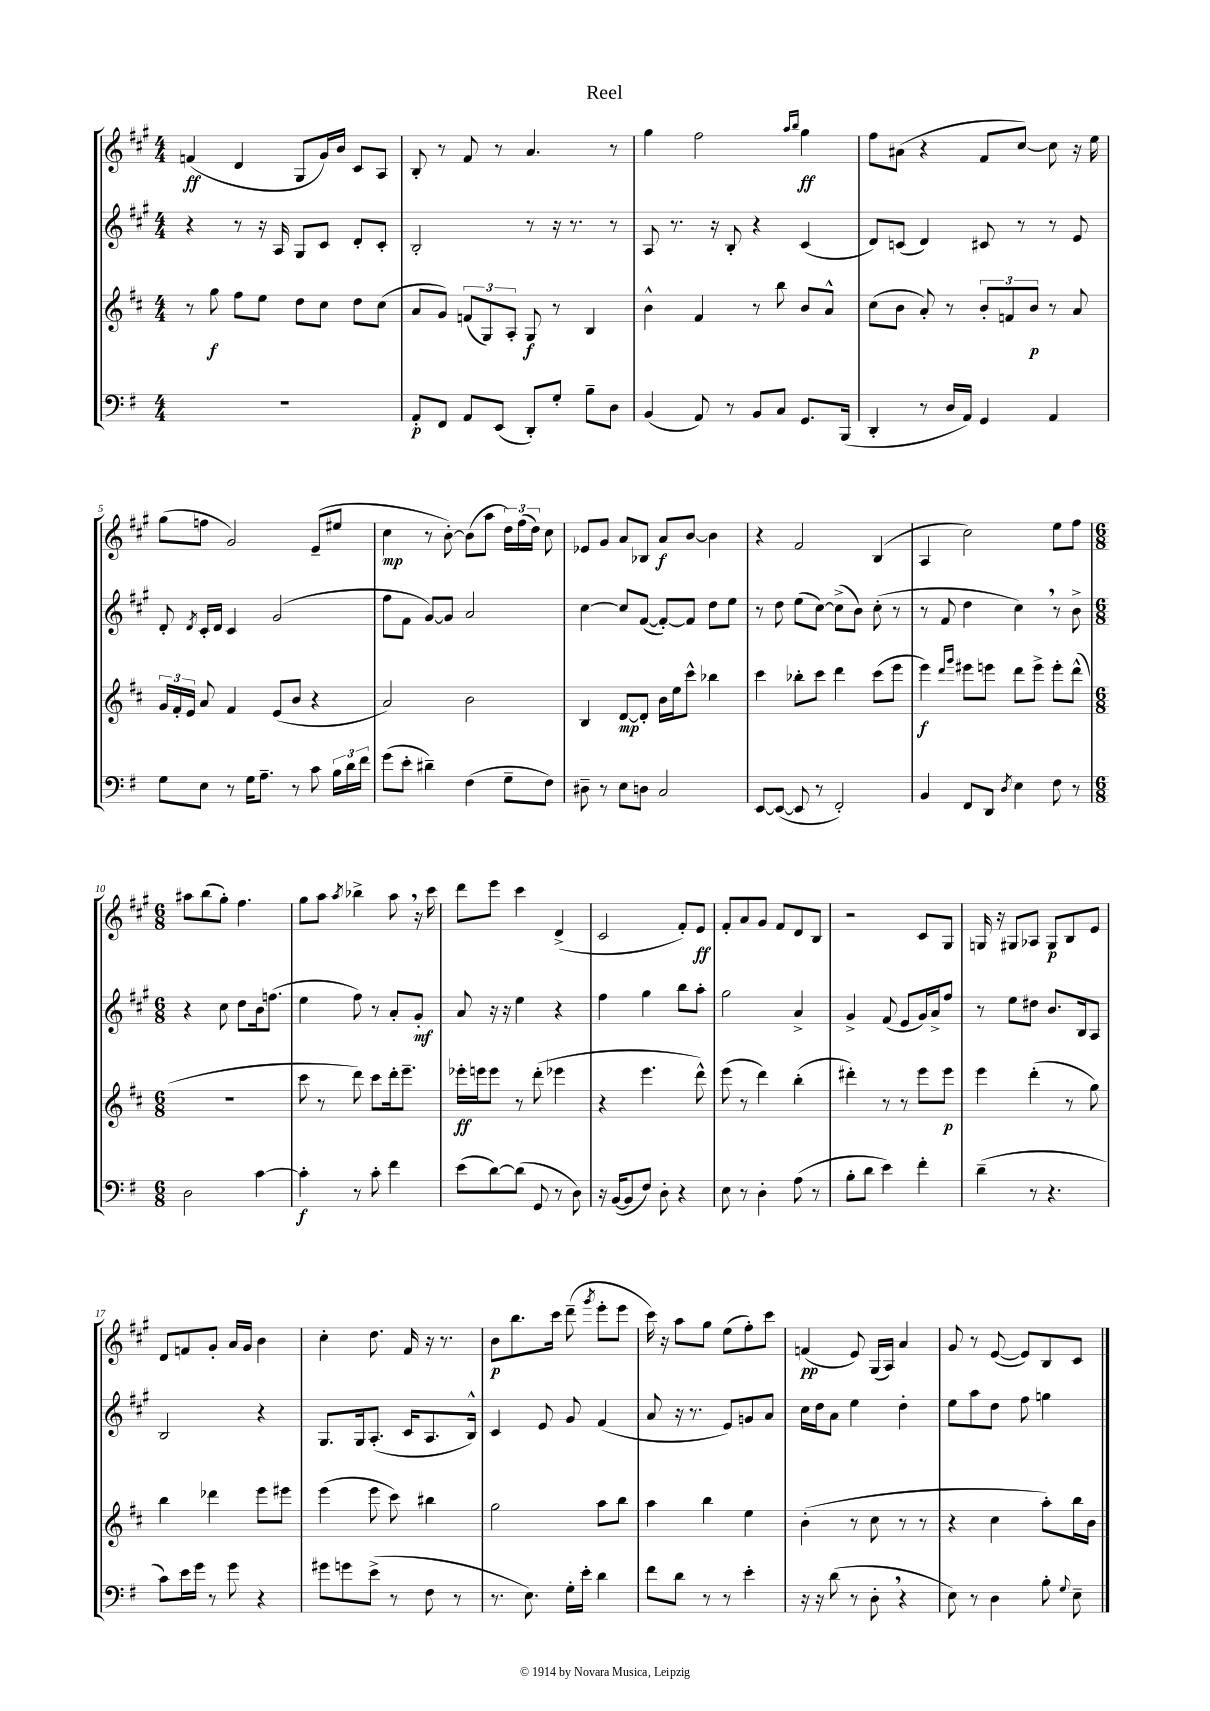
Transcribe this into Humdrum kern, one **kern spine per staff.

**kern	**dynam	**kern	**dynam	**kern	**dynam	**kern	**dynam
*part4	*part4	*part3	*part3	*part2	*part2	*part1	*part1
*staff4	*staff4	*staff3	*staff3	*staff2	*staff2	*staff1	*staff1
*clefF4	*	*clefG2	*	*clefG2	*	*clefG2	*
*k[f#]	*	*k[f#c#]	*	*k[f#c#g#]	*	*k[f#c#g#]	*
*M4/4	*	*M4/4	*	*M4/4	*	*M4/4	*
=1	=1	=1	=1	=1	=1	=1	=1
1r	.	8r	.	4r	.	(4fn/	ff
.	.	8gg\	f	.	.	.	.
.	.	8ff#\L	.	8r	.	4d/	.
.	.	8ee\J	.	16r	.	.	.
.	.	.	.	16A/	.	.	.
.	.	8dd\L	.	8G#/L	.	8G#/L	.
.	.	8cc#\J	.	8c#/J	.	16g#/L)	.
.	.	.	.	.	.	16b/JJ	.
.	.	8dd\L	.	8d'/L	.	8c#/L	.
.	.	(8cc#\J	.	8c#'/J	.	8A/J	.
=2	=2	=2	=2	=2	=2	=2	=2
8AA'/L	p	8a/L	.	2B'/	.	8B'/	.
8FF#/J	.	8g/J)	.	.	.	8r	.
8AA/L	.	(12fn/L	.	.	.	8f#/	.
.	.	12G/)	.	.	.	.	.
(8EE/J	.	.	.	.	.	8r	.
.	.	12A'/J	.	.	.	.	.
8DD'/L)	.	8G/	f	8r	.	4.a/	.
8G'/J	.	8r	.	16r	.	.	.
.	.	.	.	8.r	.	.	.
8B~\L	.	4B/	.	.	.	.	.
8D\J	.	.	.	8r	.	8r	.
=3	=3	=3	=3	=3	=3	=3	=3
(4BB/	.	4b^^\	.	8A/	.	4gg#\	.
.	.	.	.	8.r	.	.	.
8AA/)	.	4f#/	.	.	.	2ff#\	.
.	.	.	.	16r	.	.	.
8r	.	.	.	8B'/	.	.	.
8BB/L	.	8r	.	4r	.	.	.
8C/J	.	8bb\	.	.	.	.	.
.	.	.	.	.	.	16qqaa/LL	.
.	.	.	.	.	.	16qqbb/JJ	.
8.GG/L	.	8b/L	.	(4c#/	.	4gg#\	ff
.	.	8a^^/J	.	.	.	.	.
(16BBB/Jk	.	.	.	.	.	.	.
=4	=4	=4	=4	=4	=4	=4	=4
4DD'/	.	(8cc#\L	.	8d/L)	.	8ff#\L	.
.	.	8b\J	.	(8cn/J	.	(8a#X\J	.
8r	.	8a'/)	.	4d/)	.	4r	.
16D/LL	.	8r	.	.	.	.	.
16AA/JJ)	.	.	.	.	.	.	.
4GG/	.	12b'/L	.	8c#X/	.	8f#/L	.
.	.	12fn/	.	.	.	.	.
.	.	.	.	8r	.	[8cc#/J)	.
.	.	12b/J	p	.	.	.	.
4AA/	.	8r	.	8r	.	8cc#\]	.
.	.	8a/	.	8e/	.	16r	.
.	.	.	.	.	.	16ee\	.
!!LO:LB:g=z
=5	=5	=5	=5	=5	=5	=5	=5
8G\L	.	24g/LL	.	8d'/	.	(8gg#\L	.
.	.	24f#'/	.	.	.	.	.
.	.	24e/JJ	.	.	.	.	.
.	.	.	.	8qd/	.	.	.
8E\J	.	8a/	.	16c#'/LL	.	8ffn\J	.
.	.	.	.	16d/JJ	.	.	.
8r	.	4f#/	.	4c#/	.	2g#/)	.
16G\KL	.	.	.	.	.	.	.
8.A~\J	.	.	.	.	.	.	.
.	.	(8e/L	.	(2g#/	.	.	.
8r	.	8b/J	.	.	.	.	.
8c\	.	4r	.	.	.	(8e~/L	.
24B\LL	.	.	.	.	.	8ee#X/J	.
24d\	.	.	.	.	.	.	.
24f#\JJ	.	.	.	.	.	.	.
=6	=6	=6	=6	=6	=6	=6	=6
(8g\L	.	2a/)	.	8ff#\L	.	4cc#\	mp
8e'\J	.	.	.	8f#\J	.	.	.
4d#X~\)	.	.	.	[8g#/L)	.	8r	.
.	.	.	.	8g#/J]	.	[8b'\)	.
(4F#\	.	2b\	.	2a/	.	(8b\L]	.
.	.	.	.	.	.	8aa\J	.
8G~\L	.	.	.	.	.	24dd\LL)	.
.	.	.	.	.	.	(24ff#\	.
.	.	.	.	.	.	24dd\JJ)	.
8F#\J)	.	.	.	.	.	8cc#\	.
=7	=7	=7	=7	=7	=7	=7	=7
8D#X~\	.	4B/	.	[4cc#\	.	8e-X/L	.
8r	.	.	.	.	.	8g#/J	.
8E\L	.	[8d/L	mp	8cc#/L]	.	8a/L	.
8Dn\J	.	8d'/J]	.	([8f#/J	.	8B-X/J	.
2C/	.	16b\LL	.	8f#'/L_)	.	8a/L	f
.	.	16ee\J	.	.	.	.	.
.	.	8ccc#^^\J	.	8f#/J]	.	[8b/J	.
.	.	4bb-X\	.	8dd\L	.	4b\]	.
.	.	.	.	8ee\J	.	.	.
=8	=8	=8	=8	=8	=8	=8	=8
[8EE/L	.	4ccc#\	.	8r	.	4r	.
(8EE/J_	.	.	.	8dd\	.	.	.
8EE/]	.	8bb-X'\L	.	(8ee\L	.	2f#/	.
8r	.	8ccc#\J	.	[8cc#\J)	.	.	.
2FF#'/)	.	4ddd\	.	(8cc#^\L]	.	.	.
.	.	.	.	8b\J)	.	.	.
.	.	(8ccc#\L	.	(8cc#'\	.	(4B/	.
.	.	8eee\J	.	8r	.	.	.
=9	=9	=9	=9	=9	=9	=9	=9
4BB/	.	4eee\)	f	8r	.	4A/	.
.	.	.	.	8f#/	.	.	.
.	.	16qqddd/LL	.	.	.	.	.
.	.	16qqggg/JJ	.	.	.	.	.
8FF#/L	.	8eee#X\L	.	4dd\	.	2cc#\)	.
8DD/J	.	8eeen\J	.	.	.	.	.
8qD/	.	.	.	.	.	.	.
4E\	.	8ddd\L	.	4cc#,\)	.	.	.
.	.	8eee^\J	.	.	.	.	.
8F#\	.	8eee'\L	.	8r	.	8ee\L	.
8r	.	(8ddd^^\J	.	8b^\	.	8ff#\J	.
!!LO:LB:g=z
=10	=10	=10	=10	=10	=10	=10	=10
*M6/8	*	*M6/8	*	*M6/8	*	*M6/8	*
2D\	.	2.r	.	4r	.	8aa#X\L	.
.	.	.	.	.	.	(8bb\	.
.	.	.	.	8cc#\	.	8gg#'\J)	.
.	.	.	.	8dd\L	.	4.ff#\	.
[4c\	.	.	.	16b\k	.	.	.
.	.	.	.	(8.ffn\J	.	.	.
=11	=11	=11	=11	=11	=11	=11	=11
4c'\]	f	8ccc#\	.	4ee\	.	8gg#\L	.
.	.	8r	.	.	.	8aa\J	.
.	.	.	.	.	.	8qaa/	.
8r	.	8ddd\)	.	8ff#\)	.	4bb-X^\	.
8c'\	.	8ccc#\L	.	8r	.	.	.
4f#\	.	16ddd'\k	.	8a'/L	.	8aa,\	.
.	.	8.eee~\J	.	.	.	.	.
.	.	.	.	8g#'/J	mf	16r	.
.	.	.	.	.	.	16ccc#\	.
=12	=12	=12	=12	=12	=12	=12	=12
(8e\L	.	16eee-X'\LL	ff	8a/	.	8ddd\L	.
.	.	16eeen\J	.	.	.	.	.
[8d\)	.	8eee\J	.	16r	.	8eee\J	.
.	.	.	.	16r	.	.	.
(8d\J]	.	8r	.	4ee\	.	4ccc#\	.
8GG/	.	(8ddd'\	.	.	.	.	.
8r	.	4eee-X\	.	4r	.	(4d^/	.
8D\)	.	.	.	.	.	.	.
=13	=13	=13	=13	=13	=13	=13	=13
16r	.	4r	.	4ff#\	.	2c#/	.
([16BB/KL	.	.	.	.	.	.	.
8BB/]	.	.	.	.	.	.	.
8F#/J)	.	4.eee\	.	4gg#\	.	.	.
8D'\	.	.	.	.	.	.	.
4r	.	.	.	8bb\L	.	8f#'/L)	.
.	.	8ddd^^\)	.	8aa'\J	.	8e/J	ff
=14	=14	=14	=14	=14	=14	=14	=14
8E\	.	(8eee\	.	2gg#\	.	8f#'/L	.
8r	.	8r	.	.	.	8a/	.
4D'\	.	4ddd\)	.	.	.	8g#/J	.
.	.	.	.	.	.	8f#/L	.
(8A\	.	(4bb'\	.	4a^/	.	8d/	.
8r	.	.	.	.	.	8B/J	.
=15	=15	=15	=15	=15	=15	=15	=15
8B'\L	.	4ddd#X'\)	.	4g#^/	.	2r	.
8d\J	.	.	.	.	.	.	.
4e\)	.	8r	.	(8f#/	.	.	.
.	.	8r	.	8e/L	.	.	.
4f#'\	.	8eee\L	.	16g#/L)	.	8c#/L	.
.	.	.	.	16a^/J	.	.	.
.	.	8eee\J	p	8ff#/J	.	8G#/J	.
=16	=16	=16	=16	=16	=16	=16	=16
(4d~\	.	4eee\	.	8r	.	16Gn/	.
.	.	.	.	.	.	16r	.
.	.	.	.	8ee\L	.	8G#X/L	.
8r	.	(4ddd'\	.	8dd#X\J	.	8A-X/J	.
4.r	.	.	.	8.b/L	.	8G#/L	p
.	.	8r	.	.	.	8B/	.
.	.	.	.	16B/k	.	.	.
.	.	8gg\)	.	8A/J	.	8e/J	.
!!LO:LB:g=z
=17	=17	=17	=17	=17	=17	=17	=17
8c\L)	.	4bb\	.	2B/	.	8d/L	.
16e\L	.	.	.	.	.	8fn/	.
16g\JJ	.	.	.	.	.	.	.
8r	.	4ddd-X\	.	.	.	8g#'/J	.
8g\	.	.	.	.	.	16a/LL	.
.	.	.	.	.	.	16g#/JJ	.
4r	.	8eee\L	.	4r	.	4b\	.
.	.	8eee#X\J	.	.	.	.	.
=18	=18	=18	=18	=18	=18	=18	=18
8g#X\L	.	(4eee\	.	8.G#/L	.	4cc#'\	.
8gn\	.	.	.	.	.	.	.
.	.	.	.	16G#/k	.	.	.
(8e^\J	.	8eee\	.	(8.A'/J	.	8.dd\	.
8r	.	8ccc#\)	.	.	.	.	.
.	.	.	.	16c#/KL	.	16f#/	.
8F#\	.	4bb#X\	.	8.A/	.	16r	.
.	.	.	.	.	.	8.r	.
8r	.	.	.	.	.	.	.
.	.	.	.	16B^^/Jk)	.	.	.
=19	=19	=19	=19	=19	=19	=19	=19
8.r	.	2gg\	.	4c#/	.	8b\L	p
.	.	.	.	.	.	8.bb\	.
8.E\)	.	.	.	.	.	.	.
.	.	.	.	8e/	.	.	.
.	.	.	.	.	.	16ccc#\Jk	.
16G'\LL	.	.	.	8g#/	.	(8ddd~\	.
16e'\JJ	.	.	.	.	.	.	.
.	.	.	.	.	.	8qggg#/	.
4d\	.	8aa\L	.	(4f#/	.	8eee'\L	.
.	.	8bb\J	.	.	.	8eee\J	.
=20	=20	=20	=20	=20	=20	=20	=20
8f#\L	.	4aa\	.	8a/	.	16ccc#\)	.
.	.	.	.	.	.	16r	.
8d\J	.	.	.	16r	.	8aa\L	.
.	.	.	.	8.r	.	.	.
8r	.	4bb\	.	.	.	8gg#\J	.
8r	.	.	.	8e/L)	.	(8ee\L	.
4e'\	.	4ee\	.	8gn/	.	8ff#'\)	.
.	.	.	.	8a/J	.	8ccc#\J	.
=21	=21	=21	=21	=21	=21	=21	=21
16r	.	(4b'\	.	16cc#\LL	.	(4fn/	pp
16r	.	.	.	16dd\J	.	.	.
(8d\	.	.	.	8a\J	.	.	.
8r	.	8r	.	4ee\	.	8e/)	.
8D',\	.	8cc#\	.	.	.	(16G#/LL	.
.	.	.	.	.	.	16A/JJ)	.
4r	.	8r	.	4dd'\	.	4a/	.
.	.	8r	.	.	.	.	.
=22	=22	=22	=22	=22	=22	=22	=22
8E\)	.	4r	.	8ee\L	.	8g#/	.
8r	.	.	.	8aa\	.	8r	.
4D\	.	4cc#\	.	8dd\J	.	([8e/	.
.	.	.	.	8ff#\	.	8e/L])	.
8B'\	.	8aa'\L)	.	4ggn\	.	8B/	.
8qqG/	.	.	.	.	.	.	.
8E~\	.	16bb\L	.	.	.	8c#/J	.
.	.	16b\JJ	.	.	.	.	.
==	==	==	==	==	==	==	==
*-	*-	*-	*-	*-	*-	*-	*-
